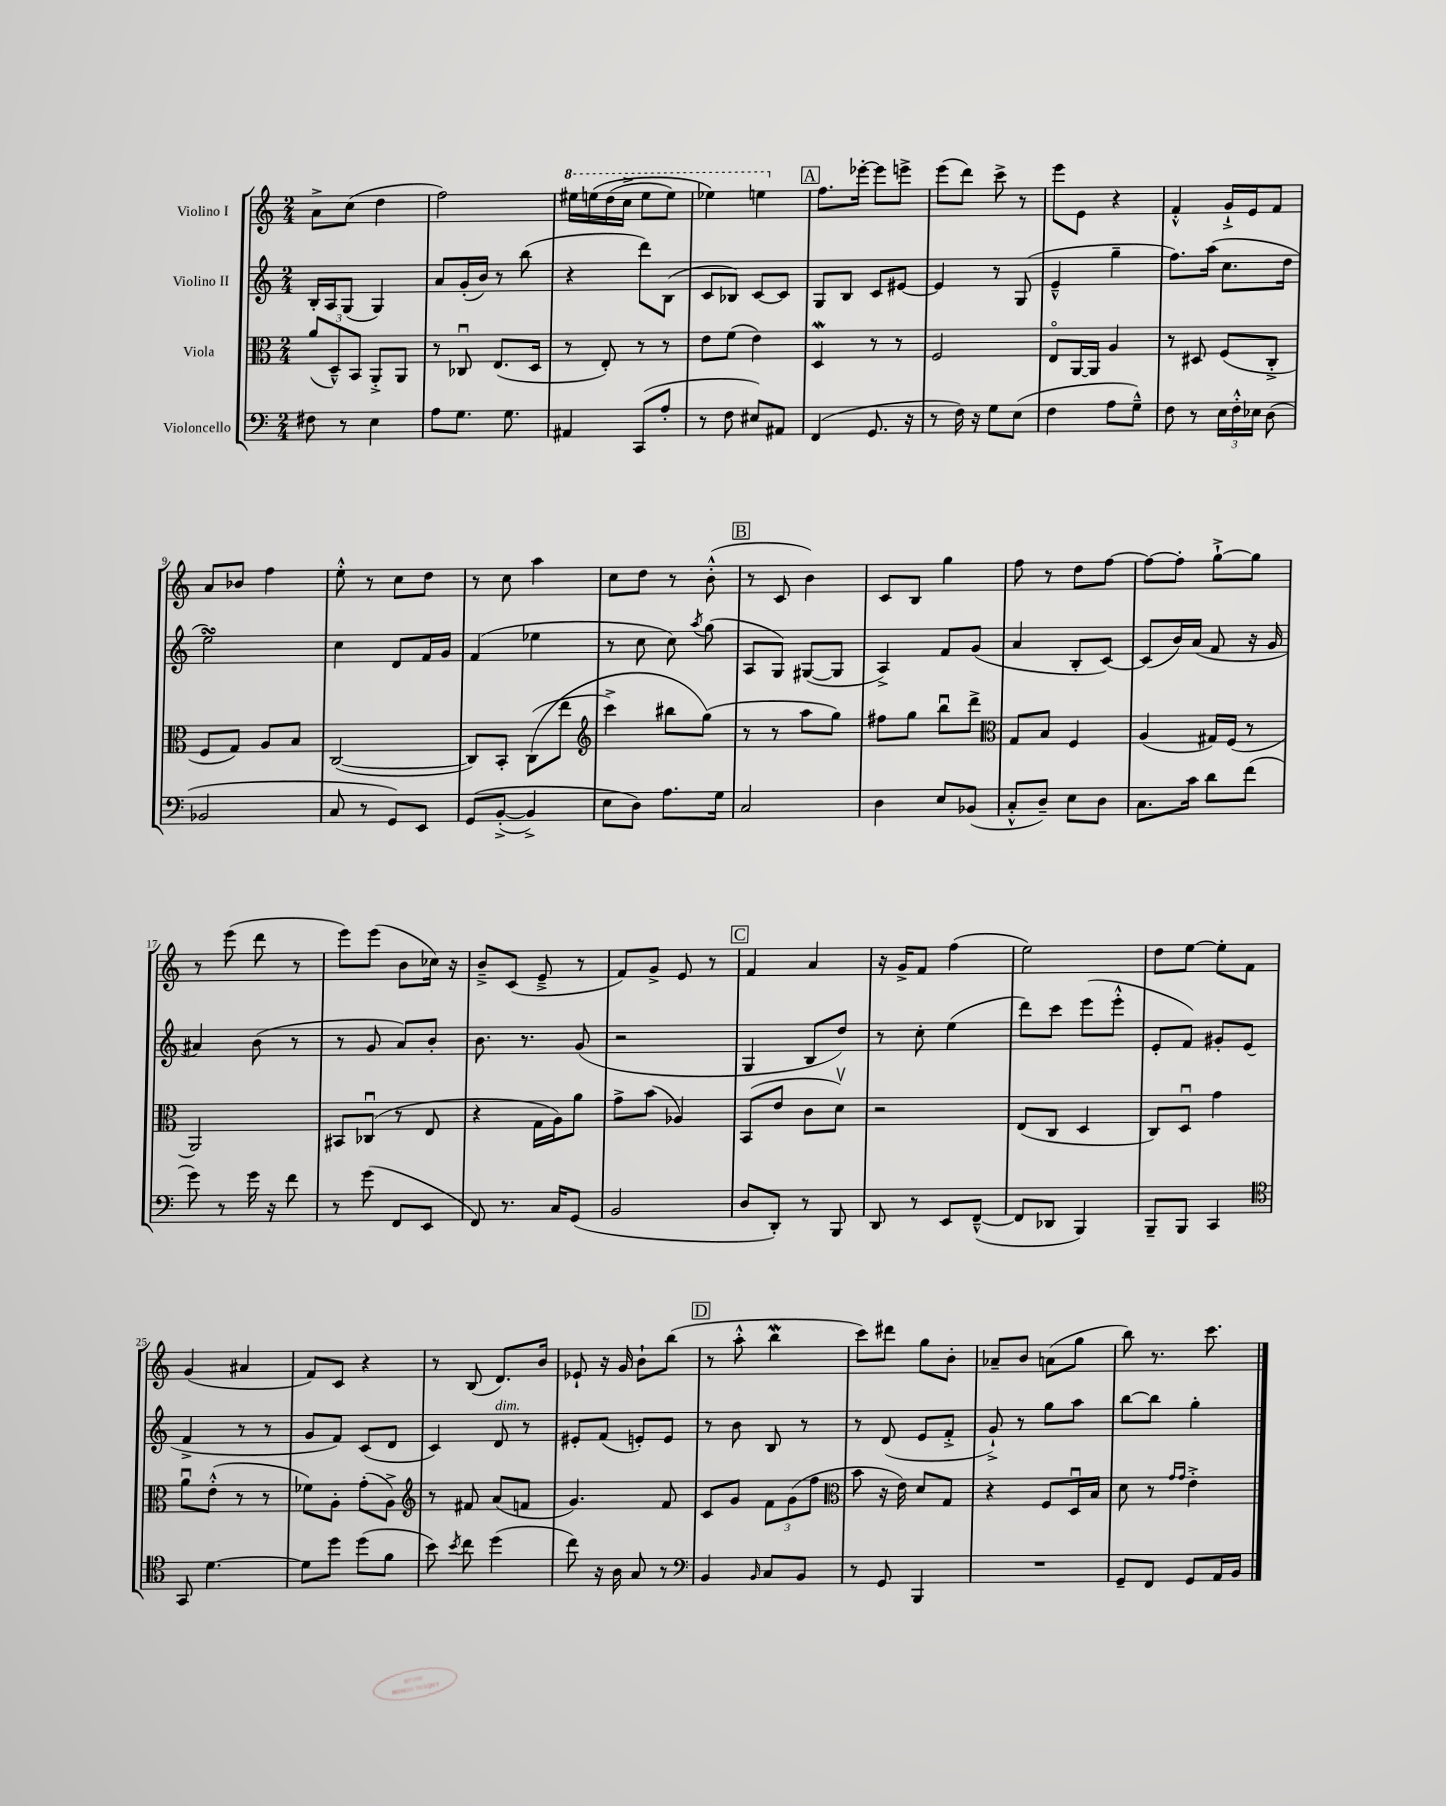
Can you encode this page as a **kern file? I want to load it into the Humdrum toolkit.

**kern	**kern	**kern	**kern
*part4	*part3	*part2	*part1
*staff4	*staff3	*staff2	*staff1
*I"Violoncello	*I"Viola	*I"Violino II	*I"Violino I
*clefF4	*clefC3	*clefG2	*clefG2
*k[]	*k[]	*k[]	*k[]
*M2/4	*M2/4	*M2/4	*M2/4
=1	=1	=1	=1
8F#X\	(12a/L	16B'/LL	8a^\L
.	.	16A/J	.
.	12D~^^/)	.	.
8r	.	(8G/J	(8cc\J
.	12BB/J	.	.
4E\	8AA'^/L	4G/)	4dd\
.	8AA/J	.	.
=2	=2	=2	=2
8A\L	8r	8a/L	2ff\)
8.G\J	8C-Xu/	(16g'/L	.
.	.	16b/JJ)	.
.	(8.E/L	8r	.
8.G\	.	.	.
.	.	(8bb\	.
.	16D/Jk	.	.
=3	=3	=3	=3
*	*	*	*8va
4AA#X/	8r	4r	16eee#X\LL
.	.	.	(16eeen\
.	8E'/)	.	(16ddd\
.	.	.	16ccc^\JJ
(8CC/L	8r	8ddd\L)	8eee\L
8A'/J	8r	(8B\J	8eee\J)
=4	=4	=4	=4
8r	8e\L	8c/L	4eee-X\)
8F\	(8f\J	8B-X/J)	.
8E#X/L)	4e\)	[8c/L	4eeen\
8AA#X/J	.	8c/J]	.
!!LO:REH:place=s1:t=A
=5	=5	=5	=5
*	*	*	*X8va
(4FF/	4DW/	8G/L	8.ff\L
.	.	8B/J	.
.	.	.	[16eee-X'\Jk
8.GG/	8r	8c/L	8eee-\L]
.	8r	[8e#X/J	8eeen^\J
16r	.	.	.
=6	=6	=6	=6
8r	2F/	4e#/]	(8eee\L
16F\)	.	.	8ddd\J)
16r	.	.	.
8G\L	.	8r	8ccc^\
(8E\J	.	(8G/	8r
=7	=7	=7	=7
4F\	8E/L	4e~^^/	8eee\L
.	[16AA/L	.	8e\J
.	16AA/JJ]	.	.
8A\L	4A/	4gg~\	4r
8G~^^\J)	.	.	.
=8	=8	=8	=8
8F\	8r	8.ff\L)	4f'^^/
8r	8D#X/	.	.
.	.	(16aa\Jk	.
24E\LL	(8F/L	8.cc\L	16g`^/LL
24F'^^\	.	.	.
.	.	.	16e/J
24E-X\JJ	.	.	.
(8D\	8C'^/J	.	8f/J
.	.	16dd\Jk	.
!!LO:LB:g=z
=9	=9	=9	=9
2BB-X/	8F/L	2eesSsS\)	8a/L
.	8G/J)	.	8b-X/J
.	8A/L	.	4ff\
.	8B/J	.	.
=10	=10	=10	=10
8C/	([2C/	4cc\	8ee'^^\
8r	.	.	8r
8GG/L)	.	8d/L	8cc\L
8EE/J	.	16f/L	8dd\J
.	.	16g/JJ	.
=11	=11	=11	=11
(8GG/L	8C/L])	(4f/	8r
([8BB'^/J	8BB'/J	.	8cc\
4BB^/])	((8C\L	4ee-X\	4aa\
.	8ee\J	.	.
=12	=12	=12	=12
*	*clefG2	*	*
8E\L	4ccc^\)	8r	8cc\L
8D\J)	.	8cc\	8dd\J
8.A\L	8bb#X\L	8cc\)	8r
.	.	8qaa/	.
.	(8gg\J)	(8gg\	(8b'^^\
16G\Jk	.	.	.
!!LO:REH:place=s1:t=B
=13	=13	=13	=13
2C/	8r	8A/L	8r
.	8r	8G/J)	8c/
.	8aa\L	([8G#X/L	4b\)
.	8gg\J)	8G#/J]	.
=14	=14	=14	=14
4D\	8ff#X\L	4A^/)	8c/L
.	8gg\J	.	8B/J
8E/L	8bbu\L	8f/L	4gg\
(8BB-X/J	8ddd^\J	(8g/J	.
=15	=15	=15	=15
*	*clefC3	*	*
8C'^^/L	8G/L	4a/	8ff\
8D~/J)	8B/J	.	8r
8E\L	4F/	8B'/L	8dd\L
8D\J	.	[8c/J)	[8ff\J
=16	=16	=16	=16
8.C\L	(4A/	(8c/L]	8ff\L_
.	.	16b/L)	8ff'\J]
16c\Jk	.	(16a/JJ	.
8d\L	16G#X/LL)	8f/	[8gg`^\L
.	(16F/JJ	.	.
(8f\J	8r	16r	8gg\J]
.	.	16g/	.
!!LO:LB:g=z
=17	=17	=17	=17
8g\)	2AA/)	4a#X/)	8r
8r	.	.	(8eee\
16g\	.	(8b\	8ddd\
16r	.	.	.
8f\	.	8r	8r
=18	=18	=18	=18
8r	8BB#X/L	8r	8eee\L)
(8g\	(8C-Xu/J	8g/	(8eee\J
8FF/L	8r	8a/L)	8b\L
8EE/J	8E/	8b'/J	16cc-X\Jk)
.	.	.	16r
=19	=19	=19	=19
8FF/)	4r	8.b\	8b~^/L
8.r	.	.	(8c/J
.	.	8.r	.
.	16G\LL	.	8e~^/
16C/KL	16A\J)	.	.
(8GG/J	8a\J	(8g/	8r
=20	=20	=20	=20
2BB/	8g^\L	2r	8f/L)
.	(8b\J	.	8g^/J
.	4A-X/)	.	8e/
.	.	.	8r
!!LO:REH:place=s1:t=C
=21	=21	=21	=21
8D/L	(8BB/L	4G/	4f/
8DD'/J)	8e/J	.	.
8r	8c\L	8B/L	4a/
8BBB/	8dv\J)	8dd/J)	.
=22	=22	=22	=22
8DD/	2r	8r	16r
.	.	.	16g^/KL
8r	.	8cc'\	8f/J
8EE/L	.	(4ee\	(4ff\
([8FF~^^/J	.	.	.
=23	=23	=23	=23
8FF/L]	(8E/L	8ddd\L)	2ee\)
8DD-X/J	8C/J	8ccc\J	.
4BBB/)	4D/	(8eee\L	.
.	.	8eee'^^\J	.
=24	=24	=24	=24
8BBB~/L	8C/L)	8e'/L	8dd\L
8BBB/J	8Du/J	8f/J)	[8ee\J
4CC/	4g\	8g#X'/L	8ee'\L]
.	.	(8e/J	8f\J
!!LO:LB:g=z
=25	=25	=25	=25
*clefC4	*	*	*
8GG/	8au\L	4f^/	(4g/
[4.d\	(8e'^^\J	.	.
.	8r	8r	4a#X/
.	8r	8r	.
=26	=26	=26	=26
8d\L]	8f-X\L)	8g/L	8f/L)
8dd\J	8A'\J	8f/J)	8c/J
(8dd\L	(8g'\L	(8c/L	4r
8f\J	8A^\J)	8d/J	.
=27	=27	=27	=27
*	*clefG2	*	*
8b\)	8r	4c/)	8r
8qb/	.	.	.
8cc\	8f#X/	.	(8B/
!	!	!LO:TX:a:i:t=dim.	!
(4dd\	(8a/L	8d/	8.d/L)
.	8fn/J	8r	.
.	.	.	16b/Jk
=28	=28	=28	=28
8cc\)	4.g/)	8e#X'/L	8e-X`/
16r	.	(8f/J	16r
16A\	.	.	16g/
8G/	.	8en'/L)	8b`\L
8r	8f/	8e/J	(8bb\J
!!LO:REH:place=s1:t=D
=29	=29	=29	=29
*clefF4	*	*	*
4BB/	8c/L	8r	8r
.	8g/J	8b\	8aa'^^\
16qqBB/	.	.	.
8C/L	12f\L	8B/	4bbW\
.	(12g\	.	.
8BB/J	.	8r	.
.	12ff\J	.	.
=30	=30	=30	=30
*	*clefC3	*	*
8r	8b\	8r	8ccc\L)
8GG/	16r	(8d/	8ddd#X\J
.	16e\)	.	.
4BBB/	8d/L	8e/L	8gg\L
.	8G/J	8f'^/J	8b'\J
=31	=31	=31	=31
2r	4r	8g`^/)	8a-X~/L
.	.	8r	8b/J
.	8F/L	8gg\L	(8an\L
.	16Du/L	8aa\J	8gg\J
.	16B/JJ	.	.
=32	=32	=32	=32
8GG~/L	8d\	[8bb\L	8bb\)
8FF/J	8r	8bb\J]	8.r
.	16qqg/LL	.	.
.	16qqg/JJ	.	.
8GG/L	4e'^\	4gg'\	.
.	.	.	8.ccc\
16AA/L	.	.	.
16BB/JJ	.	.	.
==	==	==	==
*-	*-	*-	*-
